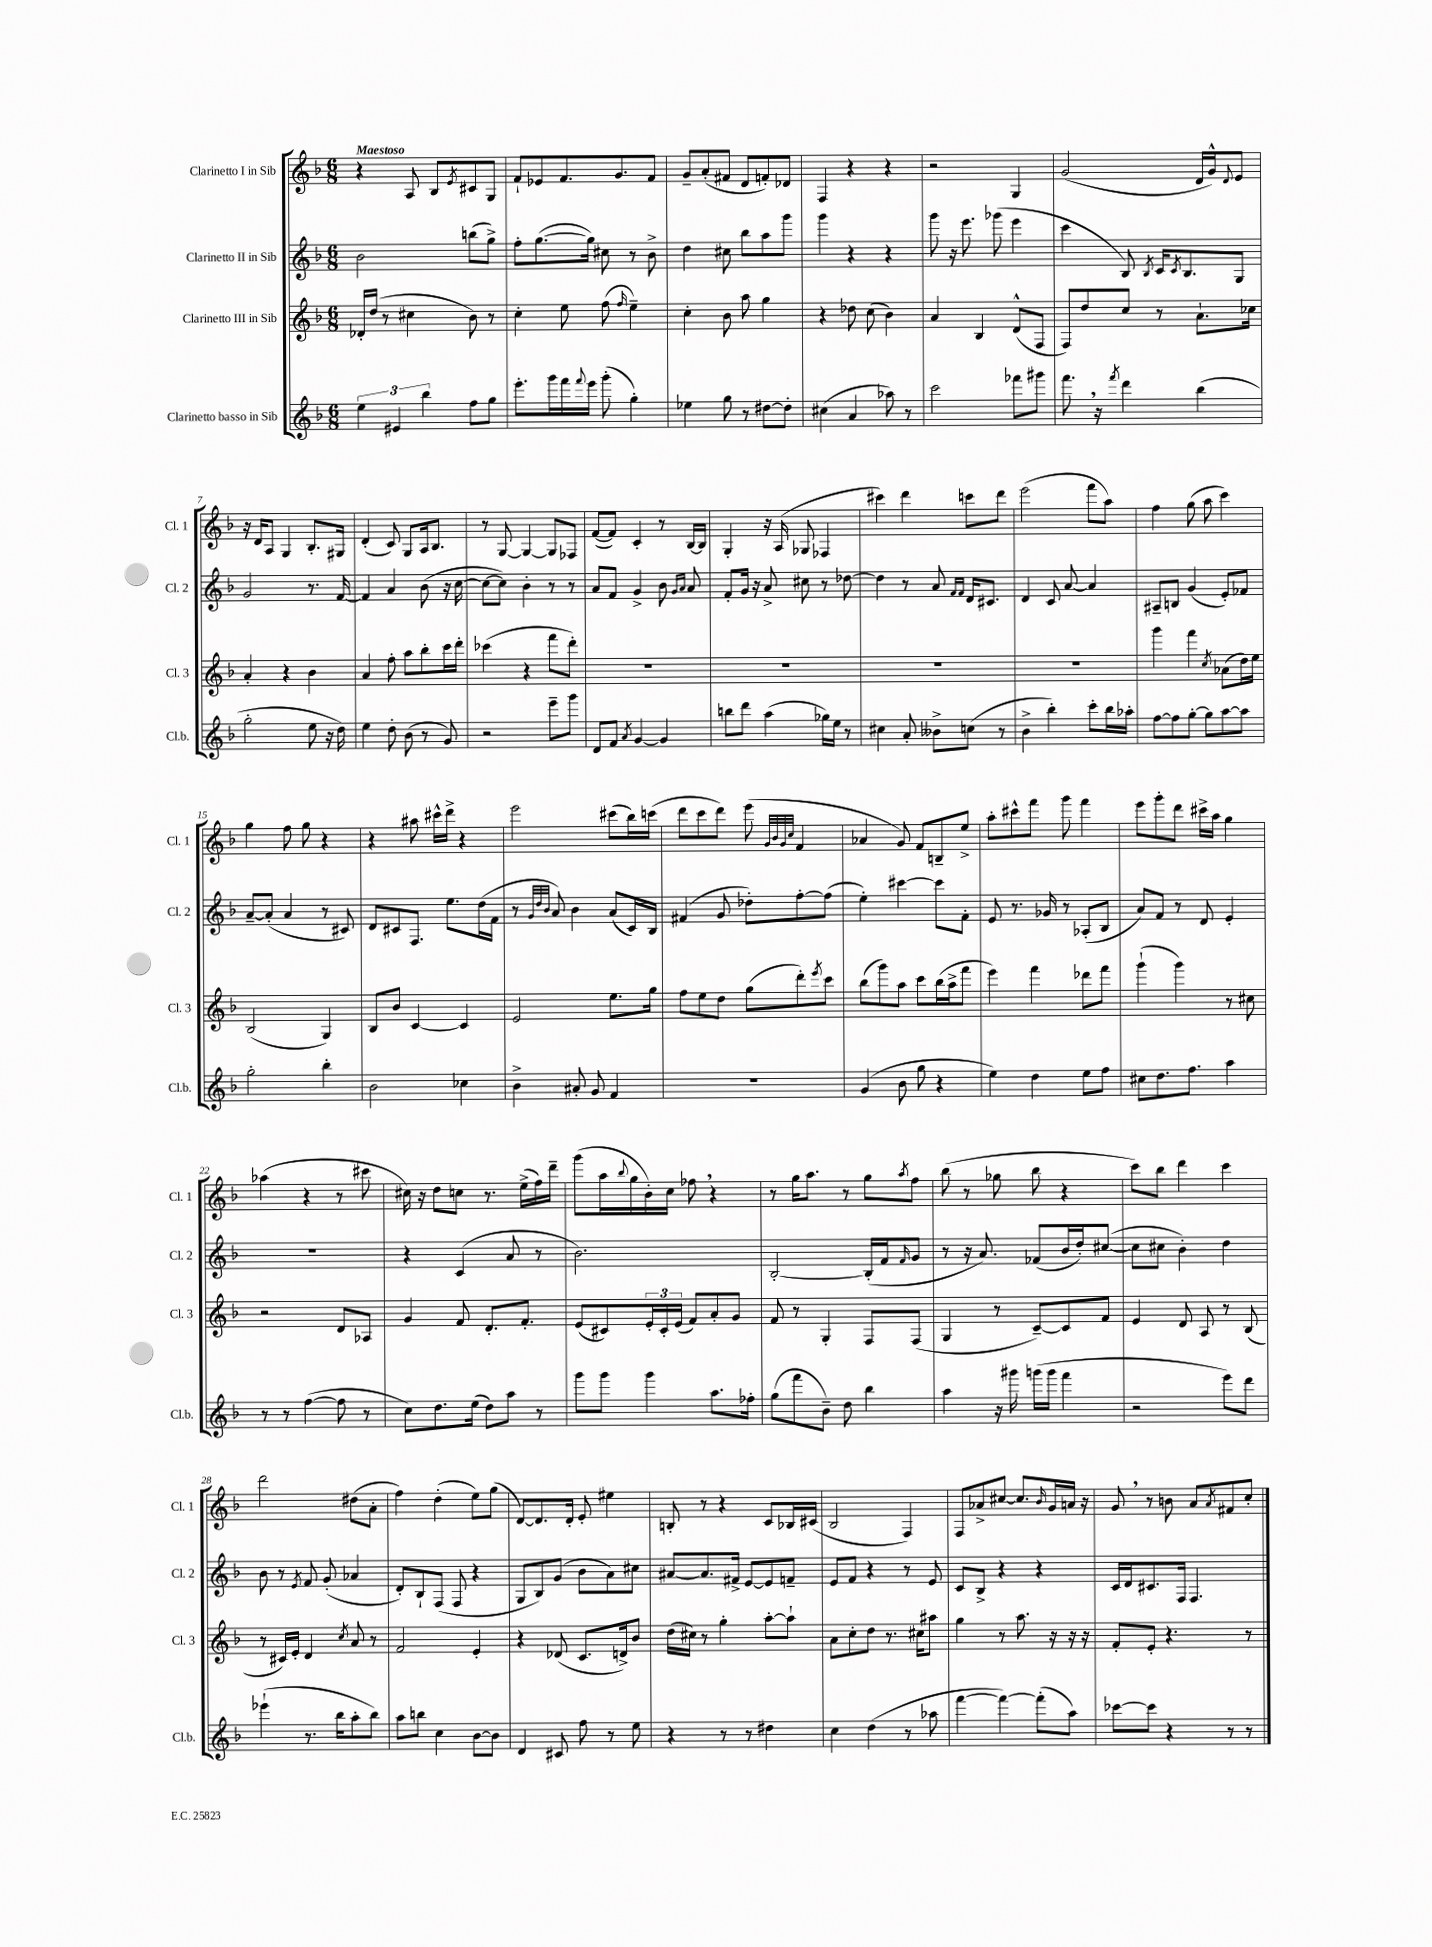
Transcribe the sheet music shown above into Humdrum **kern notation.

**kern	**kern	**kern	**kern
*staff4	*staff3	*staff2	*staff1
*clefG2	*clefG2	*clefG2	*clefG2
*k[b-]	*k[b-]	*k[b-]	*k[b-]
*M6/8	*M6/8	*M6/8	*M6/8
6ee	16d-'	2b-	4r
.	(16dd	.	.
.	8r	.	.
6e#	.	.	.
.	4cc#	.	8A
6bb-	.	.	.
.	.	.	8B-
.	.	.	8qe
8ff	8b-)	(8bb	8c#
8gg	8r	8gg^)	8G
=	=	=	=
8.eee'	4cc'	8ff'	8f`
.	.	([8.gg	8e-
16ggg	.	.	.
16fff	8ee	.	8.f
8qqfff	.	.	.
16eee	.	16gg])	.
(8ggg'	(8ff	8cc#	.
.	.	.	8.g
.	16qqff	.	.
4gg')	4ee~)	8r	.
.	.	8b-^	8f
=	=	=	=
4ee-	4cc'	4dd	8g~
.	.	.	(8a'
8gg	8b-	8cc#	8f#
8r	8aa	8bb-	8d
[8dd#	4gg	8aa	8f')
8dd#']	.	8ggg	8d-
=	=	=	=
(4cc#	4r	4ggg	4F
4a	8dd-	4r	4r
.	(8cc	.	.
8aa-)	4b-)	4r	4r
8r	.	.	.
=	=	=	=
2ccc	4a	8ggg	2r
.	.	16r	.
.	.	8.eee	.
.	4B-	.	.
.	.	(8ggg-	.
8fff-	(8d^^	4eee	4G
8ggg#	8F	.	.
=	=	=	=
8.fff	8F)	4ccc	(2g
.	8dd	.	.
16r	.	.	.
8qfff	.	.	.
4ddd	8cc	8B-)	.
.	.	8qB-	.
.	8r	16c	.
.	.	8qc	.
.	.	8.B-	.
(4bb-	8.a`	.	16d
.	.	.	16g^^)
.	.	.	8qqd
.	.	8G	8e
.	16cc-	.	.
=	=	=	=
2gg'	4a'	2g	16r
.	.	.	16d
.	.	.	8A
.	4r	.	4G
8ee	4b-	8.r	8.B-'
16r	.	.	.
16dd)	.	[16f	16G#
=	=	=	=
4ee	4a	4f]	(4d'
8dd'	8ff'	4a	8c)
(8b-	8aa	.	8G
8r	8bb-'	(8b-	16A
.	.	.	8.B-
8g)	16ccc	16r	.
.	16ddd'	[16cc	.
=	=	=	=
2r	(4ccc-	8cc_	8r
.	.	8cc])	[8G
.	4r	4b-'	4G_
8eee~	8fff	8r	8G]
8ggg	8ddd')	8r	8F-
=	=	=	=
8d	2.r	8a	([8f
8f	.	8f	8f])
8qa	.	.	.
[4g	.	4g^	4c'
4g]	.	8b-	8r
.	.	16qqg	.
.	.	16qqa	.
.	.	8a	[16B-
.	.	.	16B-]
=	=	=	=
8bb	2.r	8f'	4G'
8ddd	.	16g	.
.	.	16r	.
(4aa	.	8a^	16r
.	.	.	(16A
.	.	8cc#	8G-
16gg-)	.	8r	4F-
16ee	.	.	.
8r	.	[8dd-	.
=	=	=	=
4cc#	2.r	4dd-]	4ccc#)
8a'	.	8r	4ddd
8b--^	.	8a	.
.	.	16qqf	.
.	.	16qqf	.
(8cc	.	16d	8ccc
.	.	8.c#	.
8r	.	.	8ddd
=	=	=	=
4b-^	2.r	4d	(2eee
4bb-')	.	8c	.
.	.	[8a	.
8ccc'	.	4a]	8fff
16bb-	.	.	8aa)
16aa-'	.	.	.
=	=	=	=
[8ff	4ggg	8A#~	4ff
8ff]	.	8B	.
[8gg'	4fff	(4g	(8gg
8gg]	.	.	8aa
.	8qcc	.	.
[8aa	(8a-	8e')	4ccc)
8aa]	16dd)	8f-	.
.	16ee	.	.
=	=	=	=
2gg'	(2B-	[8a~	4gg
.	.	(8a']	.
.	.	4a	8ff
.	.	.	8gg
4bb-'	4G)	8r	4r
.	.	8c#)	.
=	=	=	=
2b-	8B-	8d	4r
.	8b-	8c#	.
.	[4c	8.F	8aa#
.	.	.	16ccc#^^
.	.	8.ee	16ddd^
4cc-	4c]	.	4r
.	.	(16dd	.
.	.	16f	.
=	=	=	=
4b-^	2e	8r	2eee
.	.	32qqg	.
.	.	32qqdd	.
.	.	32qqb-	.
.	.	8a)	.
8a#'	.	4b-	.
8g	.	.	.
4f	8.ee	(8a	(8ccc#
.	.	16c)	16bb-)
.	16gg	16B-	(16ccc
=	=	=	=
2.r	8ff	(4f#	8ddd
.	8ee	.	8ccc
.	8dd	8g	8ddd)
.	(8gg	8dd-')	(8eee
.	.	.	32qqg
.	.	.	32qqb-
.	.	.	32qqg
.	.	.	32qqcc
.	8ddd')	[8ff'	4f
.	8qeee	.	.
.	8ccc	(8ff]	.
=	=	=	=
(4g	(8bb-	4ee')	4a-
.	8ggg)	.	.
8b-	8aa	[4ccc#	8g)
8gg	8ccc	.	8f
4r	(16bb-	8ccc#]	8B~
.	16aa^	.	.
.	8fff	8f'	8ee^
=	=	=	=
4ee)	4eee)	8e	8aa'
.	.	8.r	8ccc#^^
4dd	4fff	.	8fff
.	.	16g-	.
.	.	8r	8ggg
8ee	8ddd-	(8A-'	4fff
8ff	8fff	8B-	.
=	=	=	=
8cc#	(4ggg`	8a)	8eee
8.dd	.	8f	8ggg'
.	4ggg)	8r	8ddd
8.ff	.	.	.
.	.	8d	16ccc#^
.	.	.	16aa
4aa	8r	4e'	4gg
.	8cc#	.	.
=	=	=	=
8r	2r	2.r	(4aa-
8r	.	.	.
([4ff	.	.	4r
8ff]	8d	.	8r
8r	8A-	.	8ccc#
=	=	=	=
8cc)	4g	4r	16cc#)
.	.	.	16r
8.dd	.	.	8dd
.	8f	(4c	8cc
(16ee	.	.	.
8dd)	8.d'	.	8.r
8aa	.	8a	.
.	8.f'	.	(16ee^
8r	.	8r	16ff)
.	.	.	16ddd~
=	=	=	=
8ggg	(8e	2.b-)	(8ggg
8ggg	8c#)	.	16aa
.	.	.	8qqbb-
.	.	.	16gg
4ggg	24e'	.	16b-')
.	24c#'	.	.
.	.	.	16cc
.	(24e	.	.
.	8f)	.	8ff-
8.aa	8a'	.	4r
.	8g	.	.
16ff-'	.	.	.
=	=	=	=
(8gg	8f	[2B-'	8r
8fff	8r	.	16gg
.	.	.	8.aa
8b-~)	4G'	.	.
8dd	.	.	8r
4bb-	8F	(16B-']	8gg
.	.	16f	.
.	.	16qqf	8qaa
.	(8F	8g	8ff
=	=	=	=
4aa	4G	8r	(8bb-
.	.	16r	8r
.	.	8.a)	.
16r	8r	.	8gg-
16ggg#	.	.	.
(16ggg	[8c~)	(8f-	8bb-
16ggg	.	.	.
4fff	8c]	16b-	4r
.	.	16dd')	.
.	8f	([8cc#	.
=	=	=	=
2r	4e	8cc#]	8ccc)
.	.	8cc#	8bb-
.	8d	4b-')	4ddd
.	8A	.	.
8eee)	8r	4dd	4ccc
8ddd	(8B-	.	.
=	=	=	=
(4eee-`	8r	8b-	2ddd
.	16c#)	8r	.
.	16e'	.	.
.	.	8qe	.
8.r	4d	8f	.
.	.	(8g'	.
16bb-	.	.	.
.	8qcc	.	.
8aa'	8a	4a-	(8dd#
8bb-)	8r	.	8a'
=	=	=	=
8aa	2f	8d')	4ff)
8bb	.	8B-`	.
4cc	.	(8F	(4dd'
.	.	8F	.
[8b-	4e'	4r	8ee)
8b-]	.	.	(8gg
=	=	=	=
4d	4r	8G	[8d)
.	.	8B-)	8.d]
8c#	(8d-	(8g	.
.	.	.	16d'
8ff	8.c	8b-	8e'
8r	.	8a)	4ee#
.	16d^)	.	.
8ee	8b-	8cc#	.
=	=	=	=
4r	(16dd	[8a#	8B'
.	16cc#)	.	.
.	8r	8.a#]	8r
8r	4gg'	.	4r
.	.	16f#^	.
8r	.	[8e	.
4dd#	[8aa'	8e]	8c
.	8aa`]	8f~	16B-
.	.	.	(16c#
=	=	=	=
4cc	8a	8e	2B-
.	8cc'	8f	.
(4dd	8dd	4r	.
.	8.r	.	.
8r	.	8r	4F)
.	16cc#	.	.
8aa-	8aa#	8e	.
=	=	=	=
[4fff	4gg	8c	8F
.	.	8B-^	8a-^
4fff_)	8r	4r	[8cc#
.	8.aa	.	8.cc#]
(8fff']	.	4r	.
.	.	.	16qqb-
.	16r	.	16g
8aa)	16r	.	16a
.	16r	.	16r
=	=	=	=
[8ccc-	8f'	16c	8g
.	.	16d	.
8ccc-]	8e'	8.c#	8r
4r	4.r	.	8b
.	.	16F	.
.	.	4.F	8a
.	.	.	8qa
8r	.	.	8f#
8r	8r	.	8cc'
==	==	==	==
*-	*-	*-	*-
